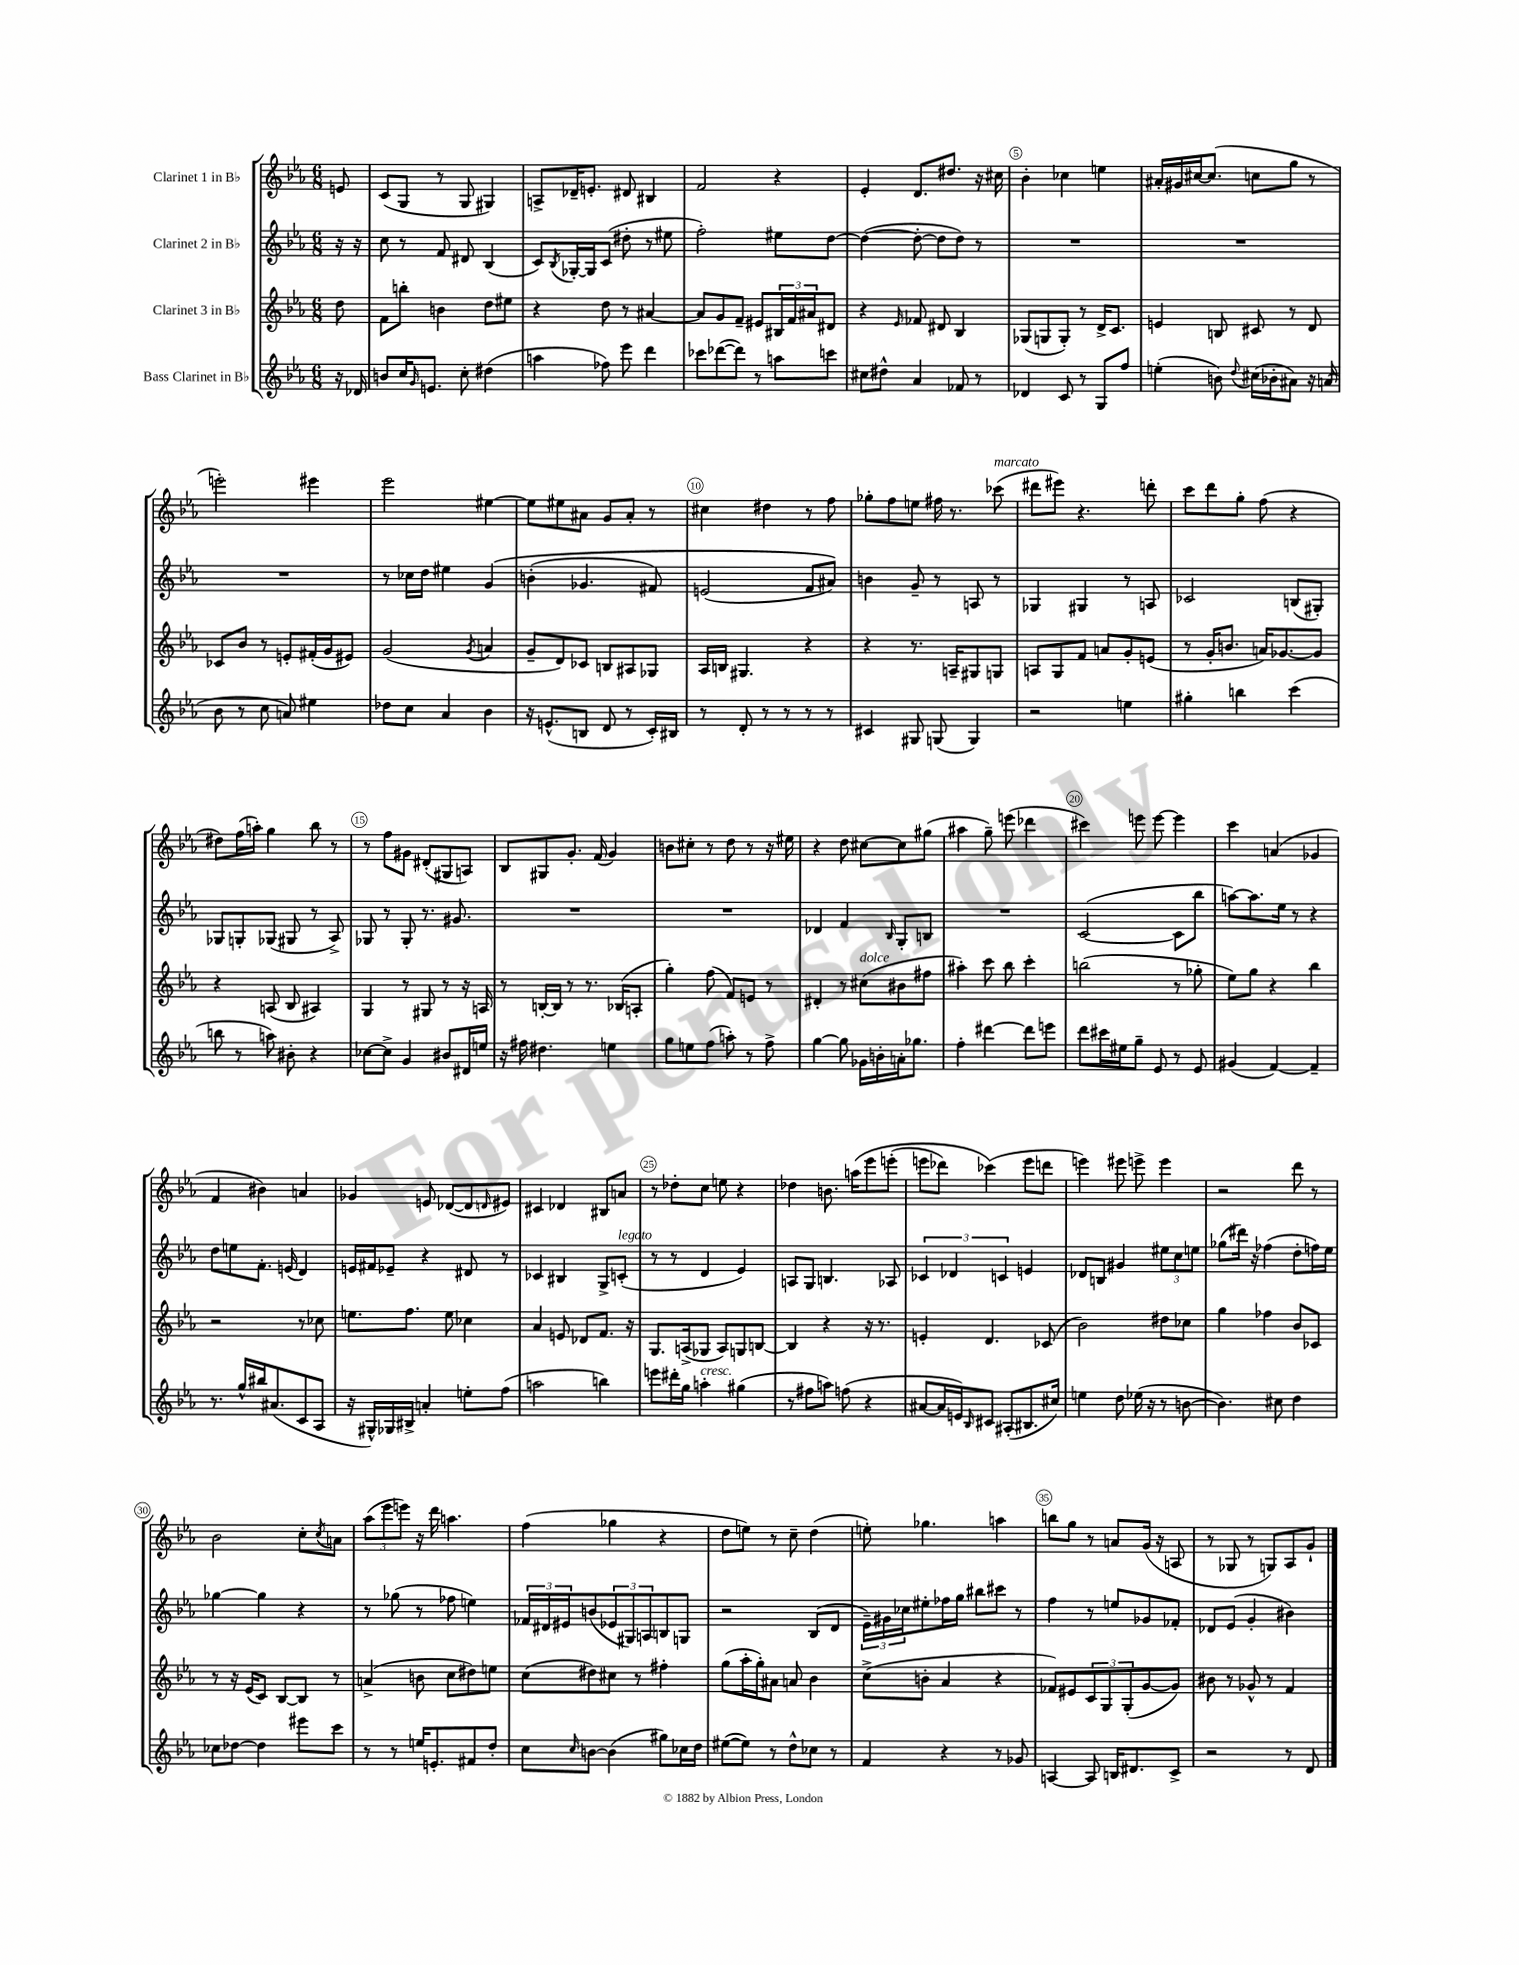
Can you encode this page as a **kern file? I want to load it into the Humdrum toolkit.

**kern	**kern	**kern	**kern
*staff4	*staff3	*staff2	*staff1
*clefG2	*clefG2	*clefG2	*clefG2
*k[b-e-a-]	*k[b-e-a-]	*k[b-e-a-]	*k[b-e-a-]
*M6/8	*M6/8	*M6/8	*M6/8
16r	8dd	16r	8e
16d-	.	16r	.
=	=	=	=
8b	8f	8cc	(8c
16cc	8bb'	8r	8G
16qqg	.	.	.
8.e	.	.	.
.	4b	8f	8r
8cc'	.	8d#	8G
(4dd#	8dd	(4B-	4G#)
.	8ee#	.	.
=	=	=	=
4aa	4r	8c)	8A^
.	.	8qB-	.
.	.	[16G-'	16d-~
.	.	16G-]	8.e'
8ff-)	8dd	(8c	.
8eee-	8r	8dd#'	8d#
4ddd	[4a#	8r	4B#
.	.	8ee#	.
=	=	=	=
8ccc-	8a#]	2ff')	2f
([8ddd-	8g	.	.
8ddd-])	8f~	.	.
8r	8e#	.	.
8aa	24B#	8ee#	4r
.	24f	.	.
.	24a#	.	.
8ccc	8d#	[8dd	.
=	=	=	=
8cc#	4r	(4dd_	4e-'
8dd#^^	.	.	.
.	16qqe-	.	.
4a-	8f-	8dd'_	8.d
.	8d#	8dd]	.
.	.	.	8.dd#
8f-	4B-	8dd)	.
8r	.	8r	16r
.	.	.	16cc#
=	=	=	=
4d-	(8G-	2.r	4b-'
.	8G	.	.
8c	8G')	.	4cc-
8r	8r	.	.
8G	16d^	.	4ee
.	8.c	.	.
8ff	.	.	.
=	=	=	=
(4ee'	4e	2.r	16a#'
.	.	.	16g#
.	.	.	[16cc#
.	.	.	(8.cc#]
8b)	8B	.	.
8qqdd	.	.	.
(16cc#	8c#	.	8cc
16b-'	.	.	.
8a#)	8r	.	8gg
16r	8d	.	8r
(16a	.	.	.
=	=	=	=
8b-	8c-	2.r	2eee')
8r	8b-	.	.
8cc	8r	.	.
8a)	8e'	.	.
4ee#	(16f#'	.	4eee#
.	16g	.	.
.	8e#)	.	.
=	=	=	=
8dd-	(2g	8r	2eee-
8cc	.	16cc-	.
.	.	16dd	.
4a-	.	4ee#	.
.	8qg	.	.
4b-	4a	&(4g	[4ee#
=	=	=	=
16r	8g~	(4b'	8ee#]
(8.e^^	.	.	.
.	8d)	.	8ee#
8B	8c-	4.g-	8a#
8d	8B	.	8g
8r	8A#	.	8a#'
16c')	8G-	8f#)	8r
16B#	.	.	.
=	=	=	=
8r	16A-	(2e	4cc#
.	16B	.	.
8d'	4.G#	.	.
8r	.	.	4dd#
8r	.	.	.
8r	4r	8f	8r
8r	.	8a#)&)	8ff
=	=	=	=
4c#	4r	4b	8gg-'
.	.	.	8ff
8G#	8.r	8g~	8ee
(8G	.	8r	16ff#
.	16A~	.	8.r
4G)	8G#	8A	.
.	8G	8r	(8ccc-
=	=	=	=
2r	8A	4G-	8ddd#
.	8G	.	8eee#)
.	8f	4G#	4.r
.	8a	.	.
4ee	8g'	8r	.
.	(8e	8A	8ddd'
=	=	=	=
4gg#'	8r	2c-	8ccc
.	16g'	.	8ddd
.	8.b	.	.
4bb	.	.	8gg'
.	16a)	.	(8ff
.	[8.g-	.	.
(4ccc	.	(8B	4r
.	8g-]	8G#')	.
=	=	=	=
8bb	4r	8G-	8dd#)
8r	.	8G'	(16ff
.	.	.	16aa')
8aa)	(8A	(8G-	4gg
8b#'	8B-	8G#	.
4r	4A#)	8r	8bb-
.	.	8A-^)	8r
=	=	=	=
[8cc-	4G	8G-	8r
8cc-^]	.	8r	8ff
4g	8r	8G-'	8g#
.	8G#	8.r	(8d#'
8b#	8r	.	8G#
.	.	8.g#	.
16d#	16r	.	8A)
16ee	16A	.	.
=	=	=	=
16r	8r	2.r	8B-
16ff#	.	.	.
4.dd#	[16B'	.	8G#
.	16B]	.	.
.	8r	.	8.g'
.	8.r	.	.
.	.	.	(16f
4ee	.	.	4g)
.	(16B-	.	.
.	8A'	.	.
=	=	=	=
8gg	4gg')	2.r	8b
8ee	.	.	8cc#'
(8ff	(8ff	.	8r
8aa')	8f)	.	8dd
8r	8e	.	8r
8ff^	8r	.	16r
.	.	.	16ee#
=	=	=	=
[4gg	4d#'	4d-	4r
8gg]	8r	4f	8dd
16g-	(8cc#	.	[8cc#
16b'	.	.	.
.	.	16qqB-	.
16a'	8b#	8G'	8cc#]
8.gg-	.	.	.
.	8ff#	8B	(8gg#
=	=	=	=
4ff'	4aa#')	2.r	4aa#
[4ddd#	8ccc	.	8gg~)
.	8bb-	.	(8eee
8ddd#]	4ccc'	.	4ddd-
8eee	.	.	.
=	=	=	=
8ddd	(2bb	([2c	4ccc#)
16ccc#	.	.	.
16ee#	.	.	.
8gg~	.	.	8eee
8e-	.	.	[8eee
8r	8r	8c]	4eee]
8e-	8gg-'	8bb-	.
=	=	=	=
(4g#	8ee-)	[8aa)	4ccc
.	8gg	8.aa]	.
[4f)	4r	.	(4a
.	.	16ee-	.
.	.	8r	.
4f~]	4bb-	4r	4g-
=	=	=	=
8.r	2r	8dd	4f
.	.	8ee	.
16gg^^	.	.	.
16bb#	.	8.f'	4b#)
(8.a#	.	.	.
.	.	(16e	.
8c	8r	4d)	4a
8A-	8cc-	.	.
=	=	=	=
16r	8.ee	16e	4g-
16G#^^)	.	16f#	.
16G-	.	8e-~	.
16B#^	8.ff	.	.
4a'	.	4r	8e
.	8ee	.	([8d-
8ee'	4cc-	8d#	8d-]
.	.	.	16qqd
(8ff	.	8r	8e#)
=	=	=	=
2aa	4a-	4c-	4c#
.	8e	4B#	4d-
.	8d-	.	.
4bb)	8.f	8G^	8B#
.	.	(8c'	8a
.	16r	.	.
=	=	=	=
8eee	8.G	8r	8r
16ddd#'	.	8r	8dd-'
16gg	(16A^	.	.
4aa'	8G-	4d	8cc
.	8A)	.	8ee
(4gg#	8G	4e-)	4r
.	[8B	.	.
=	=	=	=
8r	4B]	8A	4dd-
8ff#	.	8G	.
8aa)	4r	4.B	8.b
(8ff	.	.	.
.	.	.	&(16aa
4r	16r	.	8eee-
.	8.r	.	.
.	.	8A-	(8eee'
=	=	=	=
[8a#	4e'	6c-	8eee
16a#]	.	.	8ddd-)
.	.	6d-	.
16e)	.	.	.
16qqB-	.	.	.
8c#	4.d	.	(4ccc-&)
.	.	6c	.
(8A#'	.	.	.
8.B#	.	4e	8eee
.	(8c-	.	8ddd
16cc#)	.	.	.
=	=	=	=
4ee	2b-)	8d-	4eee)
.	.	8B	.
8dd	.	4g#	8eee#
(16ee-	.	.	8eee^
16r	.	.	.
8r	8dd#	12ee#	4eee
.	.	12cc	.
[8b	8cc-	.	.
.	.	12ee	.
=	=	=	=
4.b])	4gg	(8gg-	2r
.	.	16ddd#)	.
.	.	16r	.
.	4ff-	(4ff-	.
8cc#	.	.	.
4dd	8b-	8dd'	8ddd
.	8c-	16ff)	8r
.	.	16ee-	.
=	=	=	=
8cc-	8r	[4gg-	2b-
[8dd-	16r	.	.
.	(16e-	.	.
4dd-]	8c)	4gg-]	.
.	[8B-	.	.
8eee#	8B-]	4r	8cc'
.	.	.	8qcc
8ccc	8r	.	8a
=	=	=	=
8r	(4a^	8r	(12aa-
.	.	.	12eee-
8r	.	(8gg-	.
.	.	.	12eee)
16ee	8b	8r	16r
8.e'	.	.	16ddd
.	8cc	8ff-	4.aa
8f#	8dd#)	4ee)	.
8dd'	8ee	.	.
=	=	=	=
8cc	(8cc	24f-	(4ff
.	.	24d#	.
.	.	24e#	.
16qqcc	.	.	.
[8b	8dd#)	(8b	.
(4b]	8cc#	12e-	4gg-
.	.	12G#)	.
.	8r	.	.
.	.	12A	.
8gg#)	4ff#'	8B	4r
16cc-	.	8G	.
16dd	.	.	.
=	=	=	=
([8ee#	(8gg	2r	8dd
8ee#])	16aa-'	.	8ee)
.	16gg')	.	.
8r	8a#	.	8r
8dd^^	8a	.	8cc~
8cc-	4b-	(8B-	(4dd
8r	.	8d	.
=	=	=	=
4f	(8cc^	24e-~)	8ee')
.	.	24g#	.
.	.	24cc-	.
.	8b'	8ee#'	4.gg-
4r	4a-	16ff-	.
.	.	16gg	.
.	.	8bb#	.
8r	4r	8ccc#	4aa
8g-	.	8r	.
=	=	=	=
[4A	8f-)	4ff	8bb
.	8e#	.	8gg
8A]	12c	8r	8r
.	12G	.	.
16B	.	8ee	8a
.	(12G'	.	.
8.d#	.	.	.
.	[8g	8g-	(16g
.	.	.	16r
8c^	8g])	8f-'	8A
=	=	=	=
2r	8b#	8d-	8r
.	8r	(8e-	8G-
.	8g-^^	4g'	8r
.	8r	.	8G)
8r	4f	4b#)	8A-
8d	.	.	8g`
==	==	==	==
*-	*-	*-	*-
